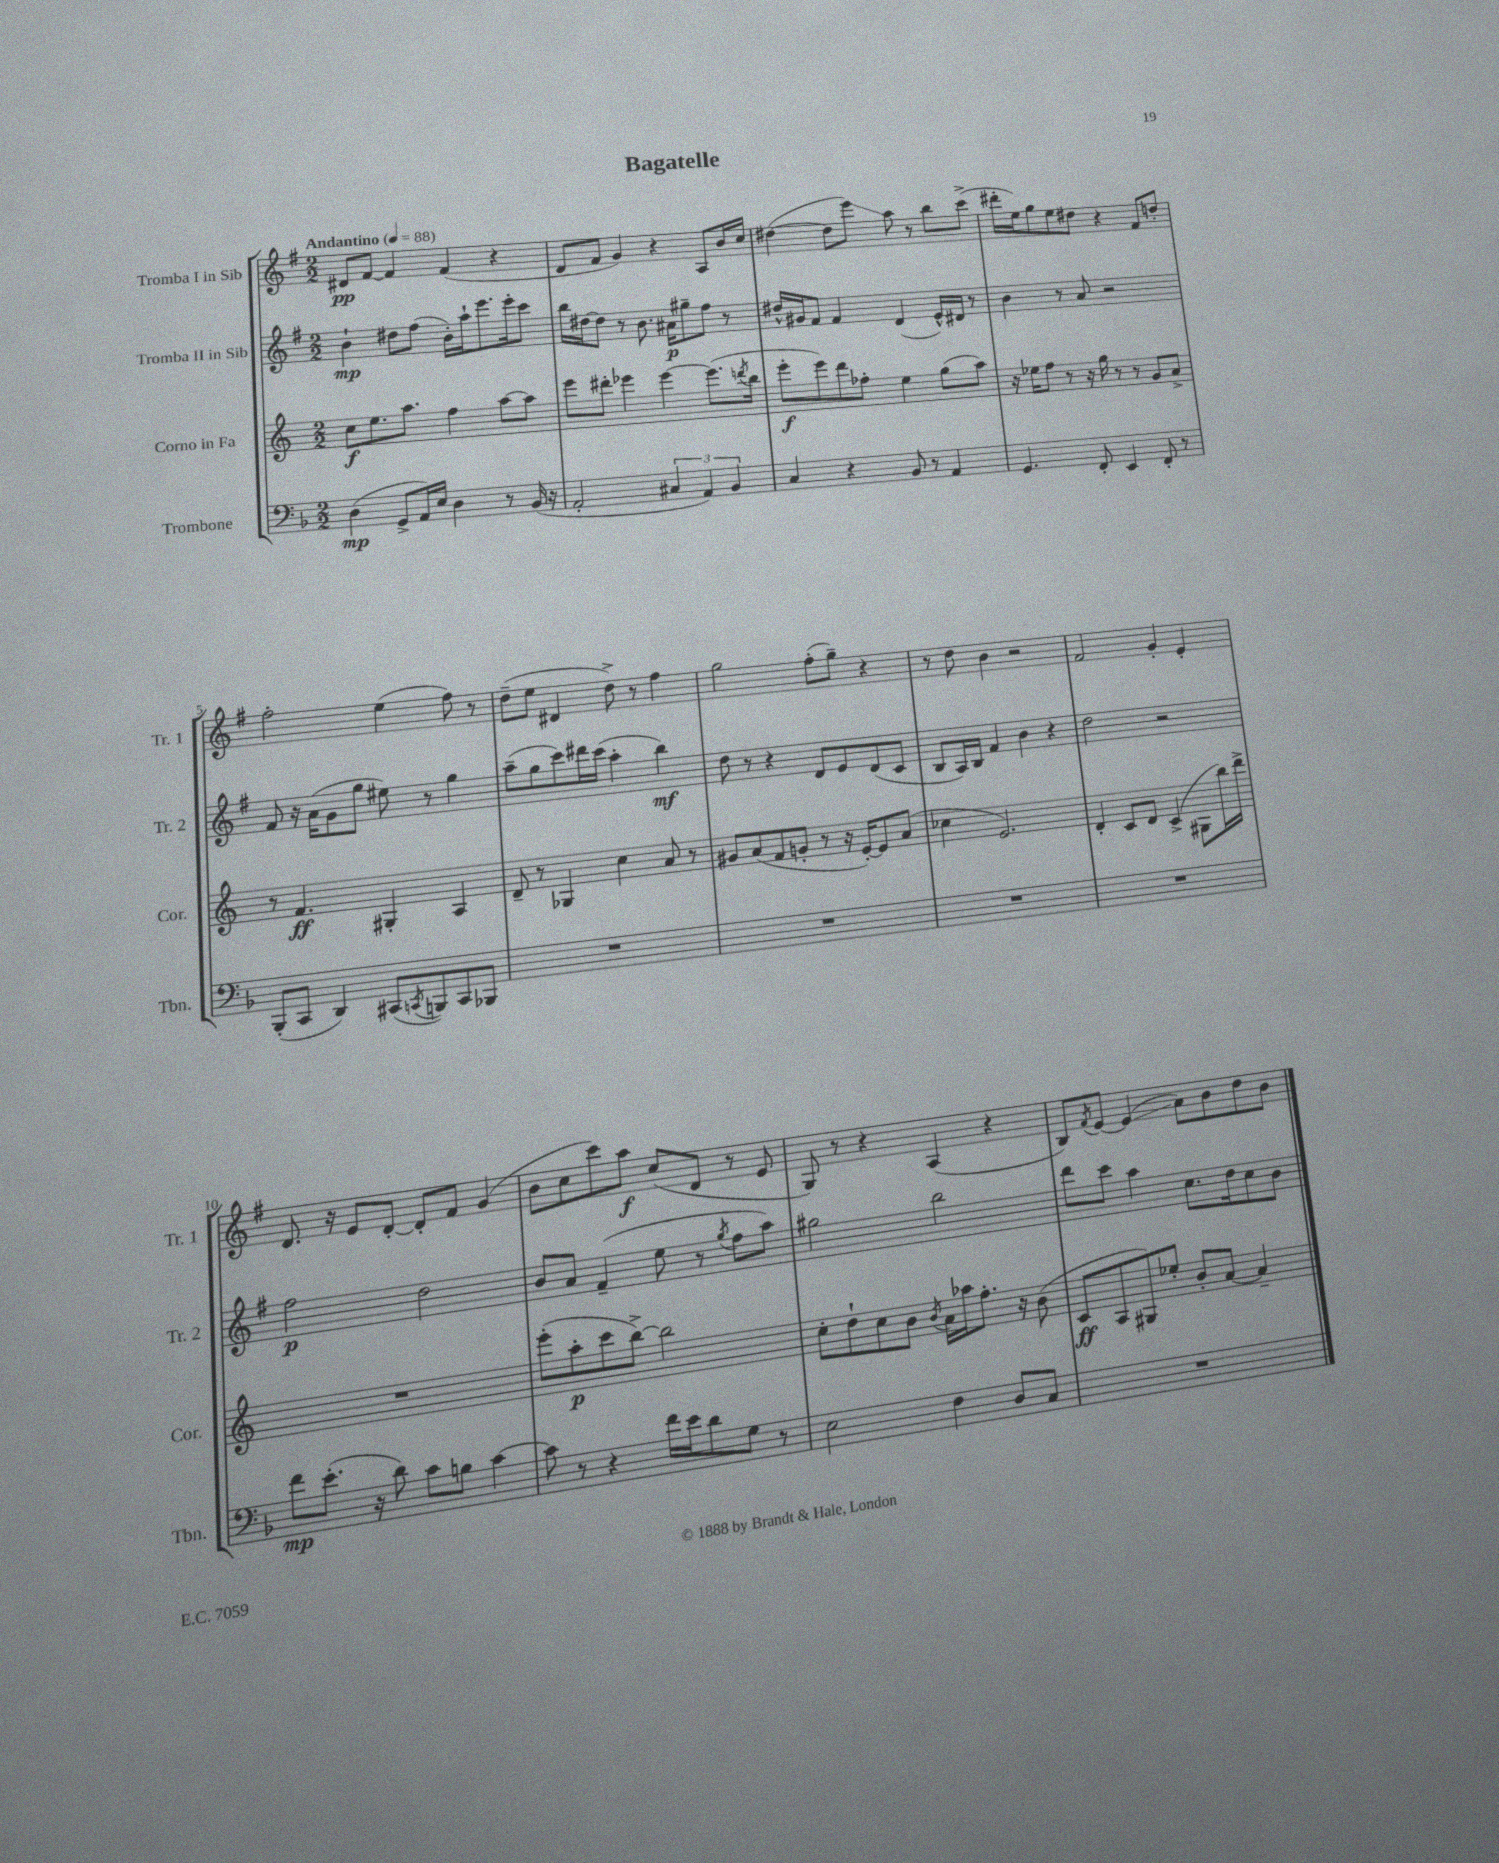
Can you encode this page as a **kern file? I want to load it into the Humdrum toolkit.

**kern	**kern	**kern	**kern
*staff4	*staff3	*staff2	*staff1
*clefF4	*clefG2	*clefG2	*clefG2
*k[b-]	*k[]	*k[f#]	*k[f#]
*M2/2	*M2/2	*M2/2	*M2/2
*MM88	*MM88	*MM88	*MM88
(4D	8cc	4b`	8d#
.	8.ee	.	[8f#
8GG^	.	8dd#	4f#]
.	8.aa	.	.
16AA)	.	(8ff#	.
16E	.	.	.
4D	4ff	16b')	(4f#
.	.	16aa`	.
.	.	8.eee	.
8r	[8aa	.	4r
.	.	16eee'	.
(16BB-	8aa]	8ccc	.
16r	.	.	.
=	=	=	=
2AA'	8eee	16bb	8d
.	.	[16dd#	.
.	8ddd#'	8dd#]	8f#
.	4eee-	8r	4g)
.	.	8.b	.
6C#	[4eee-	.	4r
.	.	16a#	.
.	.	8gg#~	.
6AA)	.	.	.
.	(8.eee-]	8ff#	8A
6BB-	.	.	.
.	.	8r	16b
.	8qddd	.	.
.	16bb	.	16cc
=	=	=	=
4C	8eee'	16dd#^^	([4dd#
.	.	16g#	.
.	8eee)	8f#	.
4r	8ddd	4f#	8dd#]
.	8ff-'	.	8eee)
8BB-	4ee	(4d	8aa
8r	.	.	8r
4AA	(8gg	16e^^)	8bb
.	.	16d#	.
.	8aa)	8r	(8ccc^
=	=	=	=
4.GG	16r	4b	16ddd#'
.	16ee-	.	16ee)
.	8ff	.	8gg
.	8r	8r	8ee
8FF'	16r	8a	8dd#
.	16gg	.	.
4EE	8r	2r	4r
.	8r	.	.
8FF'	8g	.	8f#
8r	8a^	.	8dd'
=	=	=	=
(8BBB-'	8r	8f#	2ff#'
8CC	4.f	16r	.
.	.	(16a	.
4DD)	.	8g	.
.	.	8gg	.
(8CC#	4G#'	8ee#)	(4ee
8qCC	.	.	.
8BBB)	.	8r	.
8CC	4A	4gg	8ff#)
8BBB-	.	.	8r
=	=	=	=
1r	8d~	(8aa~	(8dd~
.	8r	8gg	8ee
.	4G-	8ccc)	4d#
.	.	16ddd#	.
.	.	(16ccc	.
.	4cc	4aa'	8dd^)
.	.	.	8r
.	8a	4bb)	4ff#
.	8r	.	.
=	=	=	=
1r	8g#	8dd	2gg
.	(8a	8r	.
.	8f	4r	.
.	8g'	.	.
.	8r	8d	(8ff#'
.	16r	8e	8gg~)
.	[16e')	.	.
.	8e]	(8d	4r
.	(8a	8c	.
=	=	=	=
1r	4cc-	8B	8r
.	.	16A)	8dd
.	.	16B	.
.	2.e)	4f#	4b
.	.	4b	2r
.	.	4r	.
=	=	=	=
1r	4d'	2dd	2f#
.	8c	.	.
.	8d	.	.
.	(4c^	2r	4g'
.	8G#	.	4e'
.	16bb)	.	.
.	16ddd^	.	.
=	=	=	=
8f	1r	2ff#	8.d
(8.e'	.	.	.
.	.	.	16r
.	.	.	8e
16r	.	.	.
8d)	.	.	[8d'
8c	.	2dd	8d']
8B	.	.	8f#
[4c	.	.	(4g
=	=	=	=
8c]	(8eee'	8b	8b
8r	8aa'	8a	8cc
4r	8ccc	(4f#~	8ccc)
.	[8bb^)	.	8aa
16f	2bb]	8ee	(8cc
16e	.	.	.
8d	.	8r	8d
.	.	8qgg	.
8G	.	8ff#	8r
8r	.	8aa)	8e
=	=	=	=
2E	8cc'	2gg#	8G)
.	8dd`	.	8r
.	8cc	.	4r
.	8b	.	.
.	8qb	.	.
4F	16a	2bb	(4A
.	16aa-	.	.
.	8.ff'	.	.
8D	.	.	4r
.	16r	.	.
8C	(8b	.	.
=	=	=	=
1r	8c	8ddd	8B)
.	.	.	8qf#
.	8A	8ccc	[8e
.	8G#)	4aa	(4e]
.	8ee-'	.	.
.	8b'	8.cc	8a)
.	[8a	.	8b
.	.	16dd	.
.	4a~]	8cc	8dd
.	.	8b	8b
==	==	==	==
*-	*-	*-	*-
